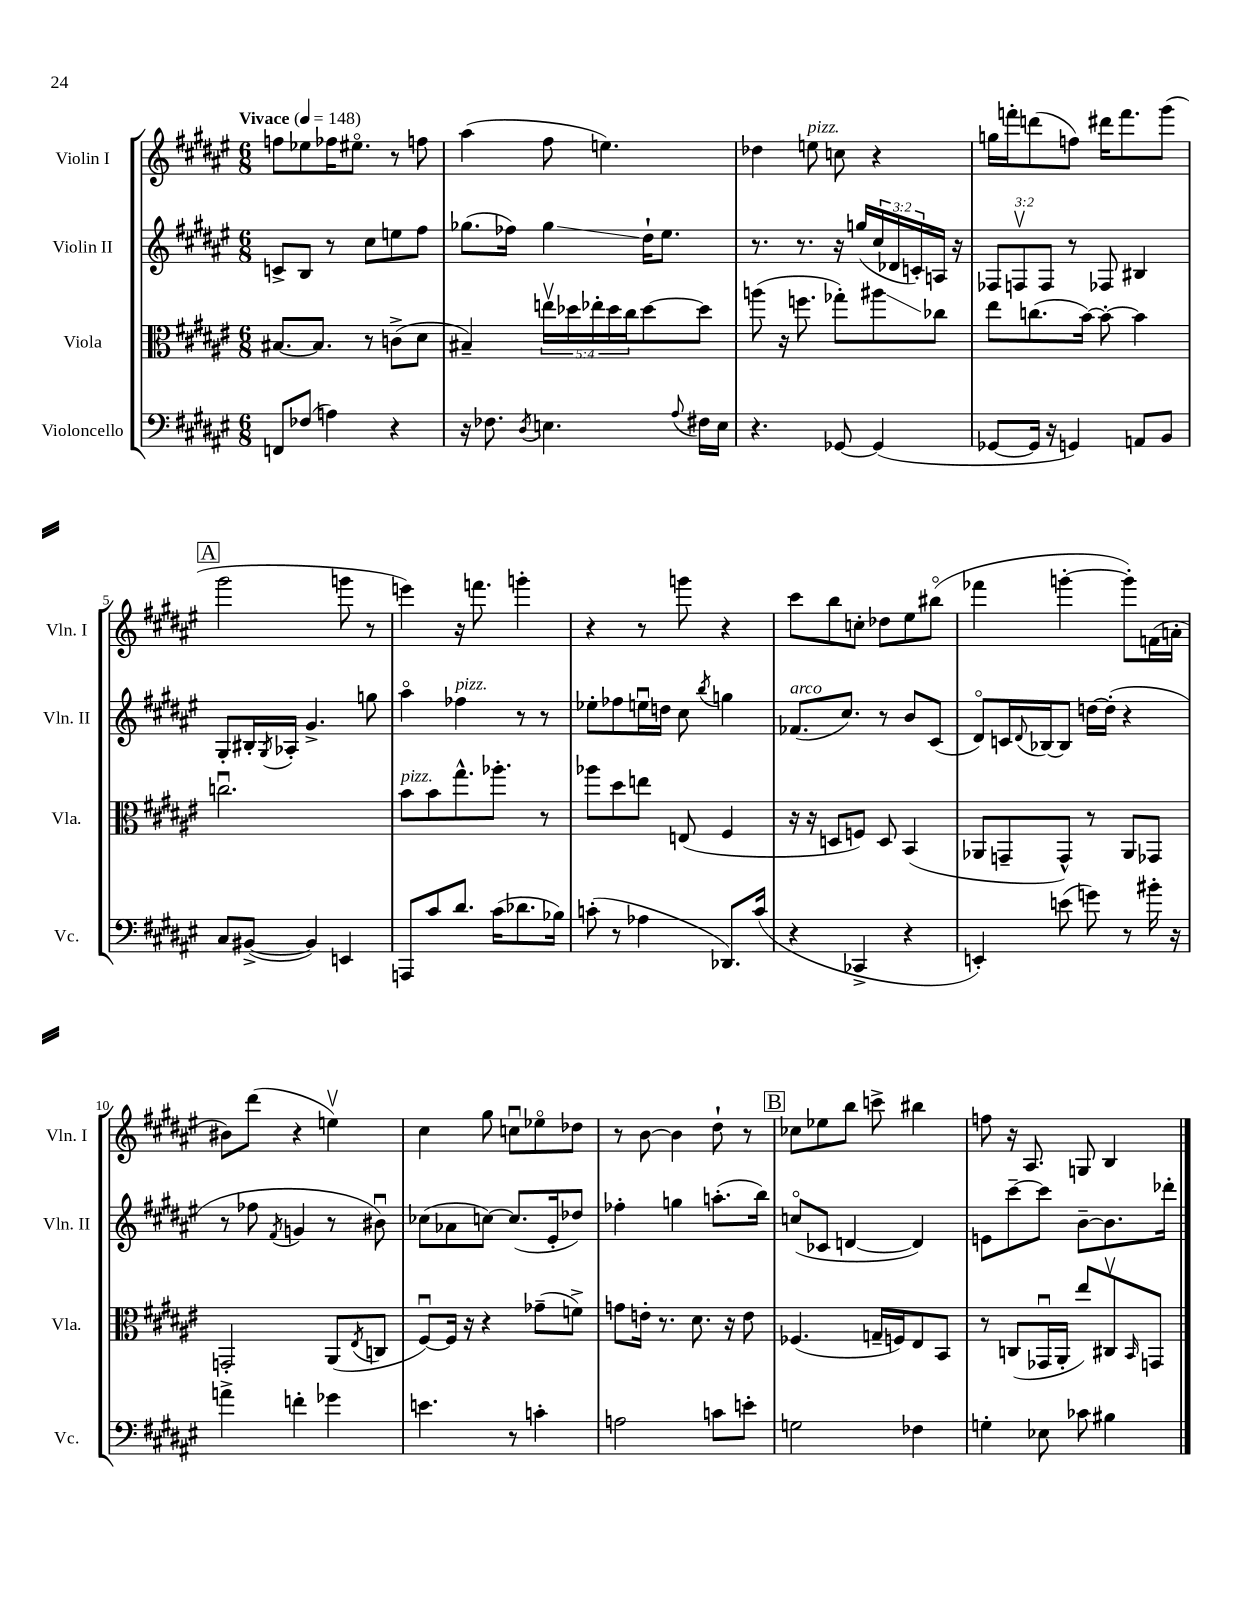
<<
\new StaffGroup <<
\new Staff = "s0" \with { instrumentName = "Violin I" shortInstrumentName = "Vln. I" } {
    \clef treble \key fis \major \numericTimeSignature \time 6/8 \tempo "Vivace" 4 = 148
    f''8 ees''8 fes''16 eis''8.\flageolet r8 f''8 |
    ais''4( fis''8 e''4.) |
    des''4 e''8^\markup { \italic "pizz." } c''8 r4 |
    g''16 f'''16-. d'''8( f''8) dis'''16 f'''8. gis'''8( |
    \mark \markup { \box "A" } gis'''2 g'''8 r8 |
    e'''4) r16 f'''8. g'''4-. |
    r4 r8 g'''8 r4 |
    cis'''8 b''8 c''8-. des''8 eis''8 bis''8\flageolet( |
    fes'''4 g'''4~-. g'''8-.) f'16( a'16-. |
    bis'8) dis'''8( r4 e''4\upbow) |
    cis''4 gis''8 c''8\downbow ees''8\flageolet des''8 |
    r8 b'8~ b'4 dis''8-! r8 |
    \mark \markup { \box "B" } ces''8 ees''8 b''8 c'''8-> bis''4 |
    f''8 r16 ais8. g8 b4 \bar "|." |
}
\new Staff = "s1" \with { instrumentName = "Violin II" shortInstrumentName = "Vln. II" } {
    \clef treble \key fis \major \numericTimeSignature \time 6/8 \override Staff.TupletNumber.text = #tuplet-number::calc-fraction-text
    c'8-> b8 r8 cis''8 e''8 fis''8 |
    ges''8.( fes''16) ges''4\glissando dis''16-! eis''8. |
    r8. r8. r16 g''16( \tuplet 3/2 { cis''16 des'16 c'16-.) } a16 r16 |
    \tuplet 3/2 { fes8 f8\upbow f8 } r8 fes8 bis4 |
    \mark \markup { \box "A" } gis8-. bis16-. \acciaccatura { gis8 } aes16-. gis'4.-> g''8 |
    ais''4\flageolet fes''4^\markup { \italic "pizz." } r8 r8 |
    ees''8-. fes''8 e''16\downbow d''16 cis''8 \acciaccatura { b''8 } g''4 |
    fes'8.^\markup { \italic "arco" }( cis''8.) r8 b'8 cis'8( |
    dis'8\flageolet) c'16 \appoggiatura { dis'8 } bes16~ bes8 d''16~ d''16-.( r4 |
    r8 fes''8 \acciaccatura { fis'8 } g'4 r8 bis'8\downbow) |
    ces''8( aes'8 c''8~) c''8.( eis'16-. des''8) |
    fes''4-. g''4 a''8.-.( b''16) |
    \mark \markup { \box "B" } c''8\flageolet( ces'8 d'4~ d'4) |
    e'8 cis'''8~-- cis'''8 b'8~-- b'8. des'''16-. \bar "|." |
}
\new Staff = "s2" \with { instrumentName = "Viola" shortInstrumentName = "Vla." } {
    \clef alto \key fis \major \numericTimeSignature \time 6/8 \override Staff.TupletNumber.text = #tuplet-number::calc-fraction-text
    bis8.~ bis8. r8 c'8->( dis'8 |
    bis4--) \tuplet 5/4 { e''16\upbow des''16 ees''16-. des''16 cis''16 } des''8~ des''8 |
    a''8( r16 f''8. ges''8-.) ais''8\glissando ces''8 |
    eis''8 c''8.( b'16~) b'8~-. b'4 |
    \mark \markup { \box "A" } c''2.\downbow |
    b'8^\markup { \italic "pizz." } b'8 gis''8.-^ aes''8.-. r8 |
    aes''8 dis''8 e''8 e8( fis4 |
    r16 r16 d8 f8) d8 b,4( |
    aes,8 g,8-- g,8-^) r8 aes,8 ges,8 |
    g,2-. ais,8( \acciaccatura { eis8 } c8 |
    fis8~\downbow) fis16 r16 r4 ges'8--( f'8->) |
    g'8 e'16-. r8. dis'8. r16 e'8 |
    \mark \markup { \box "B" } fes4.( g16-- f16) eis8 b,8 |
    r8 c8( ges,16\downbow ais,16-. eis''8) cis8\upbow \grace { b,16 } g,8 \bar "|." |
}
\new Staff = "s3" \with { instrumentName = "Violoncello" shortInstrumentName = "Vc." } {
    \clef bass \key fis \major \numericTimeSignature \time 6/8
    f,8 fes8( a4) r4 |
    r16 fes8. \acciaccatura { dis8 } e4. \appoggiatura { ais8 } fis16 e16 |
    r4. ges,8~ ges,4( |
    ges,8~ ges,16 r16 g,4) a,8 b,8 |
    \mark \markup { \box "A" } cis8 bis,8~->( bis,4) e,4 |
    a,,8 cis'8 dis'8. cis'16( des'8. bes16) |
    c'8-.( r8 aes4 des,8.) c'16( |
    r4 ces,4-> r4 |
    e,4-.) e'8( g'8) r8 bis'16-. r16 |
    a'4-> f'4-. ges'4 |
    e'4. r8 c'4-. |
    a2 c'8 e'8-. |
    \mark \markup { \box "B" } g2 fes4 |
    g4-. ees8 ces'8 bis4 \bar "|." |
}
>>
>>
